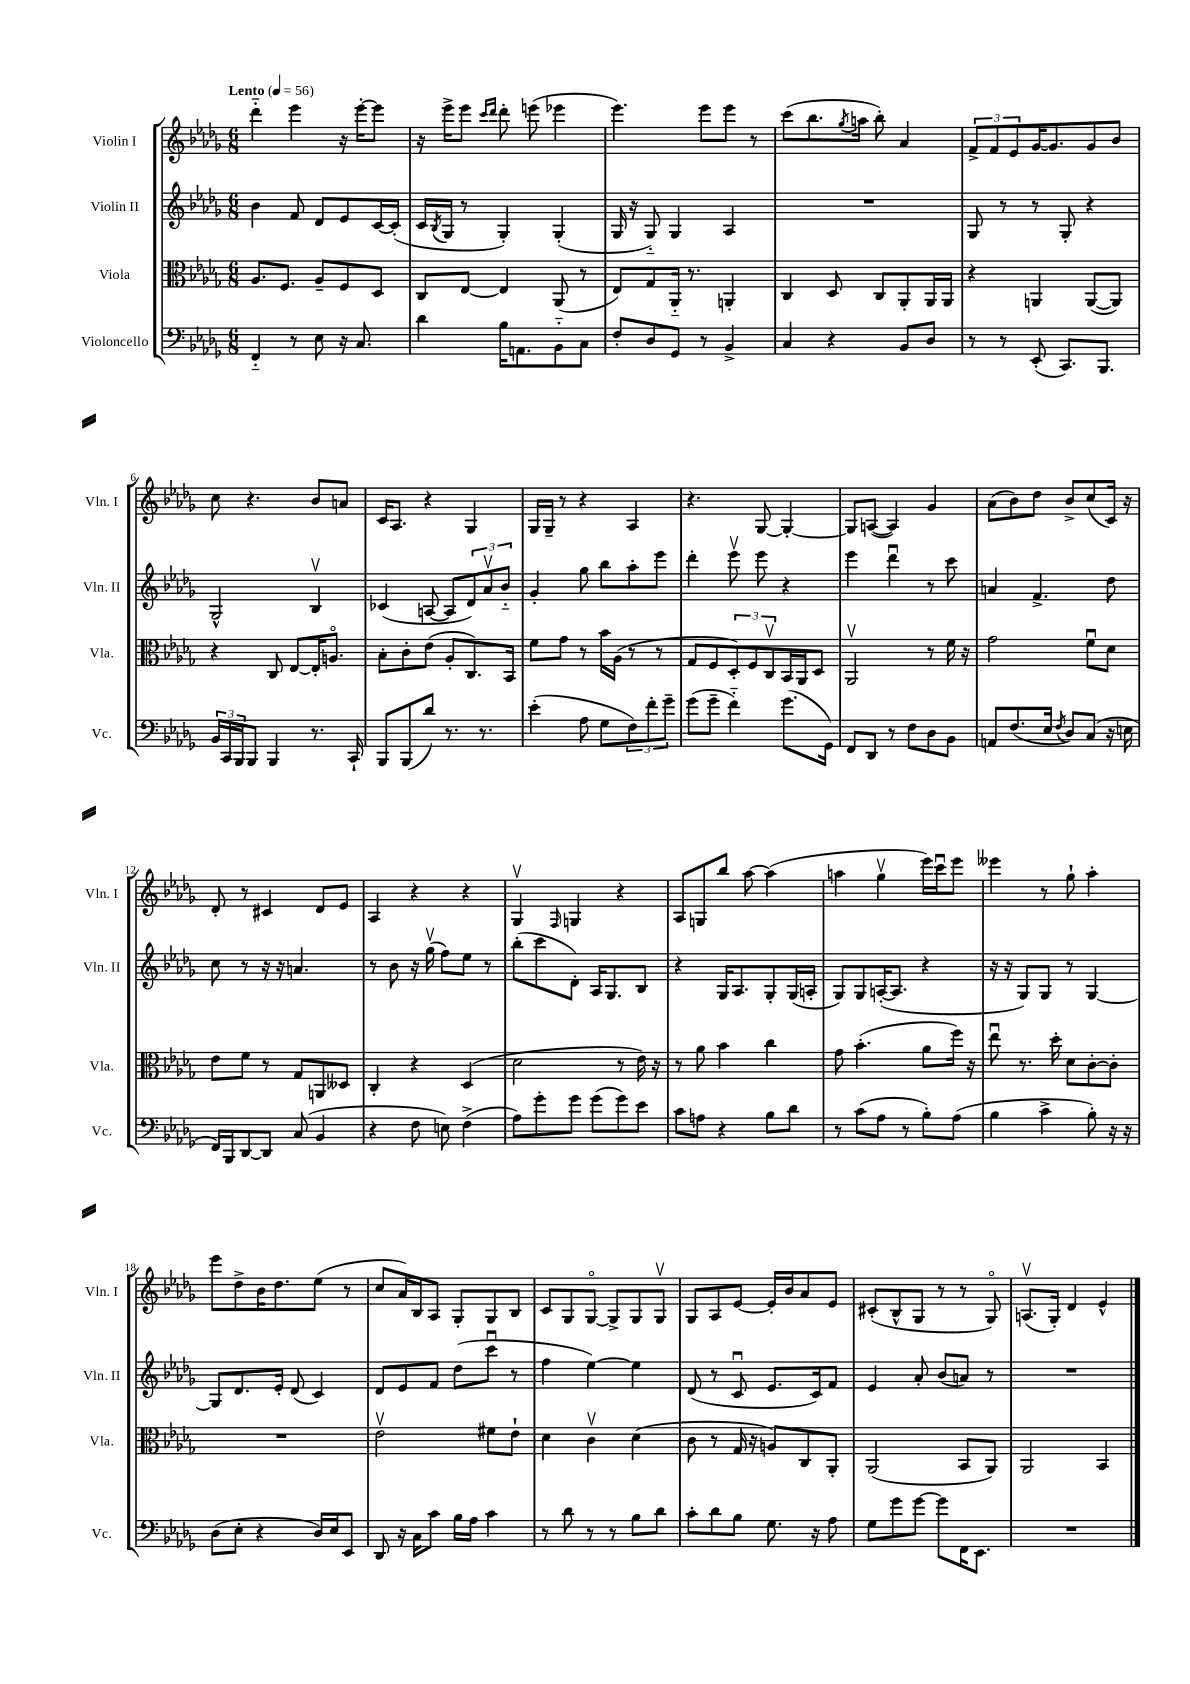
<<
\new StaffGroup <<
\new Staff = "s0" \with { instrumentName = "Violin I" shortInstrumentName = "Vln. I" } {
    \clef treble \key des \major \numericTimeSignature \time 6/8 \tempo "Lento" 4 = 56
    des'''4-_ ees'''4 r16 ees'''16~-. ees'''8 |
    r16 ees'''16-> ees'''8 \grace { c'''16 des'''16 } des'''8-. e'''8( ees'''4 |
    ees'''4.) ees'''8 ees'''8 r8 |
    c'''8( bes''8. \acciaccatura { ges''8 } a''16 bes''8-.) aes'4 |
    \tuplet 3/2 { f'8-> f'8 ees'8 } ges'16~ ges'8. ges'8 bes'8 |
    c''8 r4. bes'8 a'8 |
    c'16 aes8. r4 ges4 |
    ges16 ges16-- r8 r4 aes4 |
    r4. ges8~ ges4~-. |
    ges8 a8~( a4) ges'4 |
    aes'8( bes'8) des''8 bes'8-> c''8( c'16) r16 |
    des'8-. r8 cis'4 des'8 ees'8 |
    aes4 r4 r4 |
    ges4\upbow \grace { f16 } g4 r4 |
    aes8 g8 bes''8 aes''8~ aes''4( |
    a''4 ges''4\upbow ees'''16) c'''16\downbow ees'''8 |
    eeses'''4 r8 ges''8-! aes''4-. |
    ees'''8 des''8-> bes'16 des''8. ees''8( r8 |
    c''8 aes'16) bes16 aes8 ges8-. ges8 bes8 |
    c'8 ges8 ges8~\flageolet ges8-> ges8 ges8\upbow |
    ges8 aes8 ees'8~ ees'16-. bes'16 aes'8 ees'8 |
    cis'8-.( bes8-^ ges8 r8 r8 ges8\flageolet) |
    a8.\upbow( ges16-.) des'4 ees'4-^ \bar "|." |
}
\new Staff = "s1" \with { instrumentName = "Violin II" shortInstrumentName = "Vln. II" } {
    \clef treble \key des \major \numericTimeSignature \time 6/8
    bes'4 f'8 des'8 ees'8 c'16~ c'16-.( |
    c'16 \acciaccatura { bes8 } ges16 r8 ges4-.) ges4-.( |
    ges16 r16 ges8-_) ges4 aes4 |
    R2. |
    ges8 r8 r8 ges8-. r4 |
    ges2-^ bes4\upbow |
    ces'4( a8~ a8 \tuplet 3/2 { des'8) aes'8\upbow bes'8-_ } |
    ges'4-. ges''8 bes''8 aes''8-. ees'''8 |
    des'''4-. ees'''8\upbow ees'''8 r4 |
    ees'''4 des'''4\downbow r8 c'''8 |
    a'4 f'4.-> des''8 |
    c''8 r8 r16 r16 a'4. |
    r8 bes'8 r16 ges''16\upbow( f''8) ees''8 r8 |
    bes''8-.( c'''8 des'8-.) aes16 ges8. bes8 |
    r4 ges16 aes8. ges8-. ges16( a16-. |
    ges8) ges8 a16~-.( a8. r4 |
    r16 r16 ges8) ges8 r8 ges4~ |
    ges8 des'8. ees'16-. des'8( c'4) |
    des'8 ees'8 f'8 des''8( c'''8\downbow r8 |
    f''4 ees''4~) ees''4 |
    des'8( r8 c'8\downbow ees'8. c'16) f'8 |
    ees'4 aes'8-. bes'8( a'8) r8 |
    R2. \bar "|." |
}
\new Staff = "s2" \with { instrumentName = "Viola" shortInstrumentName = "Vla." } {
    \clef alto \key des \major \numericTimeSignature \time 6/8
    aes8. f8. aes8-- f8 des8 |
    c8 ees8~ ees4 aes,8( r8 |
    ees8) ges8 aes,16-_ r8. a,4-. |
    c4 des8 c8 aes,8-. aes,16 aes,16 |
    r4 a,4 a,8~( a,8) |
    r4 c8 ees8~ ees16-. a8.\flageolet |
    bes8-. c'8-. ees'8( aes8-. c8.) bes,16 |
    f'8 ges'8 r8 bes'16 aes16( r8 r8 |
    ges8 f8 \tuplet 3/2 { des8-.) f8 c8\upbow } bes,16 aes,16 des8 |
    aes,2\upbow r8 f'16 r16 |
    ges'2 f'8\downbow des'8 |
    ees'8 f'8 r8 ges8 a,8 deses8 |
    c4-. r4 des4( |
    des'2 r8 ees'16) r16 |
    r8 aes'8 bes'4 c''4 |
    ges'8 bes'4.-.( aes'8 f''16) r16 |
    ees''8\downbow r8. des''16-. des'8 c'8~-. c'8-. |
    R2. |
    ees'2\upbow fis'8 ees'8-! |
    des'4 c'4\upbow des'4( |
    c'8 r8 ges16 r16 a8) c8 aes,8-. |
    aes,2( bes,8 aes,8) |
    aes,2 bes,4 \bar "|." |
}
\new Staff = "s3" \with { instrumentName = "Violoncello" shortInstrumentName = "Vc." } {
    \clef bass \key des \major \numericTimeSignature \time 6/8
    f,4-_ r8 ees8 r16 c8. |
    des'4 bes16 a,8. bes,8-_ c8 |
    f8-. des8 ges,8 r8 bes,4-> |
    c4 r4 bes,8 des8 |
    r8 r8 ees,8-.( c,8.) bes,,8. |
    \tuplet 3/2 { bes,16 c,16 bes,,16 } bes,,8 bes,,4 r8. c,16-! |
    bes,,8 bes,,8( des'8) r8. r8. |
    ees'4-.( aes8 ges8 \tuplet 3/2 { f8) f'8-. ges'8-- } |
    ges'8( ges'8-- f'4-_) ges'8.( ges,16) |
    f,8 des,8 r8 f8 des8 bes,8 |
    a,8 f8.( ees16 \acciaccatura { f8 } des8) c8( r16 e16 |
    f,16) bes,,16 des,8~ des,8 c8( bes,4 |
    r4 f8 e8) f4->( |
    aes8) ges'8-. ges'8 ges'8( ges'8) ees'8 |
    c'8 a8 r4 bes8 des'8 |
    r8 c'8( aes8 r8 bes8-.) aes8( |
    bes4 c'4-> bes8-.) r16 r16 |
    des8( ees8-. r4 des16) ees16 ees,8 |
    des,8 r16 c16 c'8 bes16 aes16 c'4 |
    r8 des'8 r8 r8 bes8 des'8 |
    c'8-. des'8 bes8 ges8. r16 aes8 |
    ges8 ges'8 ges'8~ ges'8 f,16 ees,8. |
    R2. \bar "|." |
}
>>
>>
